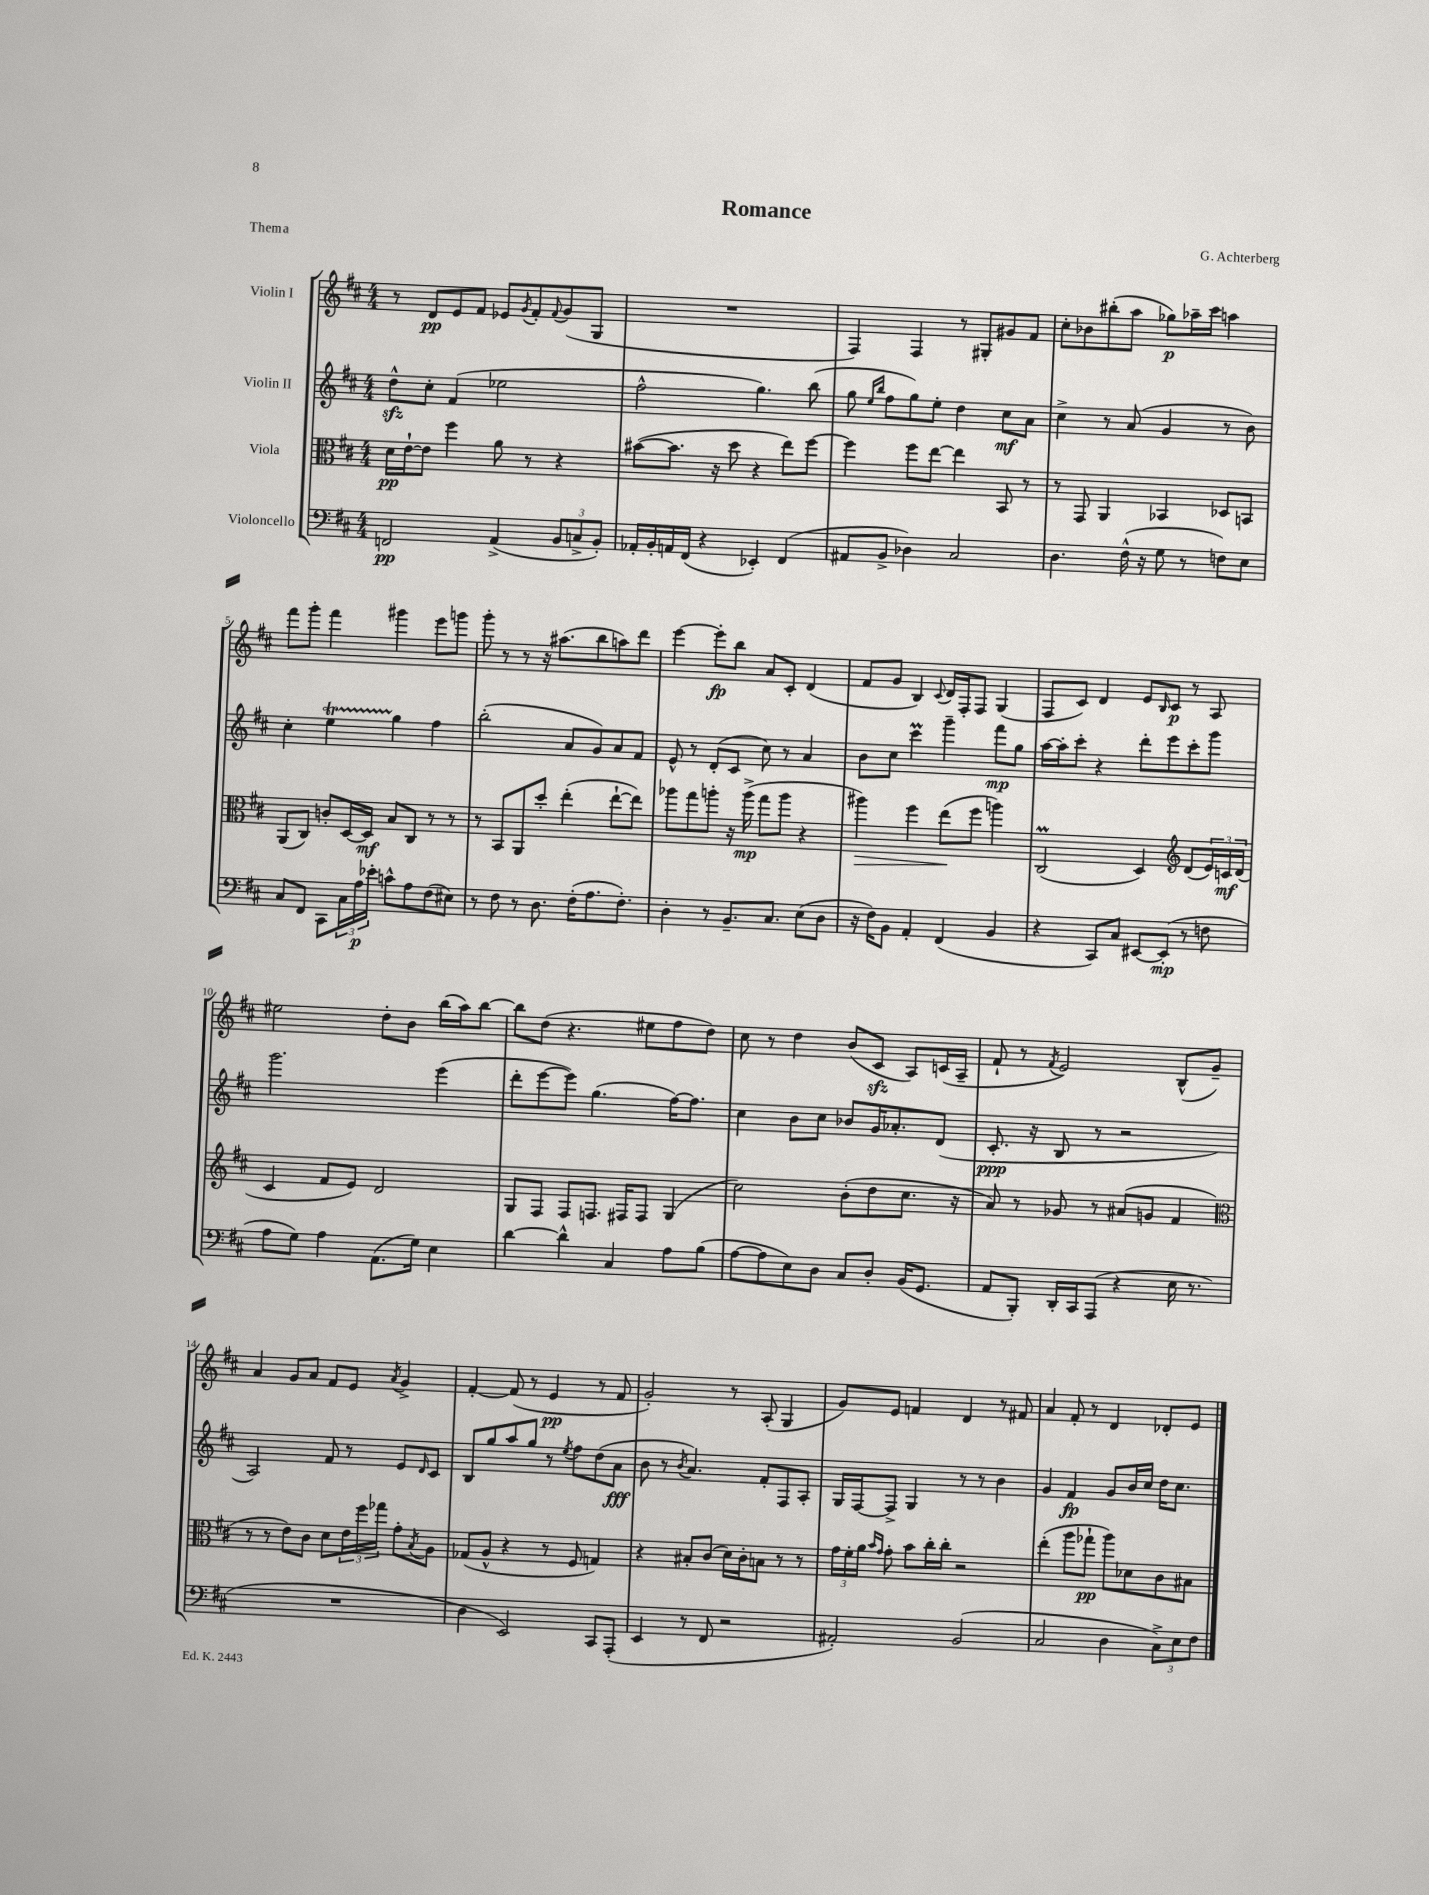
\header { title = "Romance" composer = "G. Achterberg" piece = "Thema" }
<<
\new StaffGroup <<
\new Staff = "s0" \with { instrumentName = "Violin I" } {
    \clef treble \key d \major \numericTimeSignature \time 4/4
    r8 d'8\pp e'8 fis'8 ees'8 \acciaccatura { g'8 } fis'8-. \appoggiatura { fis'8 } g'8( g8 |
    R1 |
    fis4) fis4 r8 gis8-. gis'8 fis'8 |
    cis''8-. bes'8 bis''8-.( a''8 ges''8\p) aes''16-- cis'''16 a''4 |
    fis'''8 g'''8-. fis'''4 gis'''4 e'''8 g'''8 |
    g'''8-. r8 r8 r16 ais''8.( b''8 a''8) d'''8 |
    e'''4~ e'''8-.\fp b''8 a'8 cis'8-. d'4( |
    fis'8 g'8 b4) \appoggiatura { cis'8 } d'16 fis16-. fis8 g4( |
    fis8 cis'8) d'4 e'8 \grace { b16 } cis'8\p r8 a8 |
    eis''2 d''8-. b'8 b''16( a''16) b''8~ |
    b''8 d''8( r4. eis''8 fis''8 d''8) |
    cis''8 r8 d''4 b'8( cis'8\sfz a8) c'16( a16-- |
    fis'8-! r8 \acciaccatura { fis'8 } e'2) b8-^( g'8--) |
    a'4 g'8 a'8 fis'8 e'8 \acciaccatura { a'8 } g'4-> |
    fis'4~-. fis'8( r8 e'4\pp r8 fis'8 |
    g'2-.) r8 a8-.( g4 |
    g'8) e'8 f'4 d'4 r8 fis'8 |
    a'4 fis'8-. r8 d'4 des'8-. e'8 \bar "|." |
}
\new Staff = "s1" \with { instrumentName = "Violin II" } {
    \clef treble \key d \major \numericTimeSignature \time 4/4
    d''8-^\sfz cis''8-. fis'4( ees''2 |
    fis''2-^ g''4.) b''8( |
    g''8 \grace { e''16 b''16 } fis''8 g''8) e''8-. d''4 cis''8\mf a'8 |
    cis''4-> r8 a'8( g'4 r8 b'8) |
    cis''4-. e''4\startTrillSpan g''4\stopTrillSpan fis''4 |
    b''2-.( a'8 g'8) a'8 fis'8 |
    e'8-^ r8 d'8-.( cis'8 cis''8) r8 a'4 |
    b'8 cis''8 cis'''4\prall g'''4-- fis'''8\mp g''8 |
    a''16~ a''16-. cis'''8-. r4 d'''8-. e'''8 cis'''8-. g'''8 |
    g'''2. e'''4( |
    d'''8-. e'''8~ e'''8) g''4.( fis''16~) fis''8. |
    cis''4 b'8 cis''8 bes'8 g'16 aes'8.-. d'8( |
    cis'8.-.\ppp r16 b8 r8 r2 |
    a2) fis'8 r8 e'8 \grace { d'16 } cis'8 |
    b8 g''8 a''8 g''8 r8 \acciaccatura { e''8 } fis''8 d''8( a'8\fff |
    b'8 r8 \acciaccatura { b'8 } a'4.) fis'8-. fis8 a8-. |
    g16 fis16~ fis8-> g4 r8 r8 b'4 |
    g'4 fis'4\fp g'8 b'16 cis''16 d''16 cis''8. \bar "|." |
}
\new Staff = "s2" \with { instrumentName = "Viola" } {
    \clef alto \key d \major \numericTimeSignature \time 4/4
    d'16\pp e'16~-! e'8 fis''4 a'8 r8 r4 |
    bis'8~( bis'8. r16 d''8 r4 e''8) fis''8~ |
    fis''4 fis''8 e''8~ e''4 b,8 r8 |
    r8 g,8 a,4 bes,4 des8 b,8 |
    a,8( cis8) c'8-. d16~ d16\mf b8 cis8 r8 r8 |
    r8 b,8 a,8 d''8-. e''4-.( e''8~-! e''8) |
    aes''8 g''8 a''8-. r16 a''16->\mp( g''8 a''8 r4 |
    ais''4\>) fis''4 e''8\!( fis''8 a''4) |
    cis2\prall( d4) \clef treble d'8( \tuplet 3/2 { e'16) c'16\mf d'16( } |
    cis'4 fis'8 e'8) d'2 |
    g8 fis8 fis8 f8. fis16 fis8 g4( |
    cis''2) b'8-.( d''8 cis''8. r16 |
    a'8) r8 ges'8 r8 ais'8( g'8 fis'4 |
    \clef alto r8 r8 e'8) cis'8 d'8 \tuplet 3/2 { e'16 fis''16 ges''16 } g'8-. \acciaccatura { b8 } a8 |
    ges8( a8-^ r4 r8 fis8 g4) |
    r4 bis8-. cis'8( d'16) cis'16-. b8 r8 r8 |
    \tuplet 3/2 { g'16 fis'16-. a'16 } \grace { b'16 g'16 } g'8-. b'8 cis''16-. cis''16-. r2 |
    e''4-.( a''8 ges''8-!\pp a''8) des'8 cis'8 bis8 \bar "|." |
}
\new Staff = "s3" \with { instrumentName = "Violoncello" } {
    \clef bass \key d \major \numericTimeSignature \time 4/4
    f,2\pp a,4->( \tuplet 3/2 { b,8 c8-> b,8-.) } |
    aes,16-. b,16-. a,16 fis,16( r4 ees,4-.) fis,4( |
    ais,8 b,8-> des4) cis2 |
    d4. fis16-^( r16 g8 r8 f8) e8 |
    cis8 fis,8 cis,8 \tuplet 3/2 { cis16 a16\p ees'16-. } c'8-^ a8 fis8( eis8) |
    r8 fis8 r8 d8. fis16-.( a8. fis8.-.) |
    d4-. r8 b,8.-- cis8. e8( d8 |
    r16 fis16) b,8 a,4-. fis,4( b,4 |
    r4 cis,8) cis8 eis,8~ eis,8-.\mp( r8 f8 |
    a8 g8) a4 a,8.( g16) e4 |
    d'4~ d'4-^ cis4 a8 b8( |
    a8~ a8 e8) d8 cis8 d8-. b,16( g,8. |
    a,8 b,,8-.) d,16-. cis,16 a,,8( r4 e16 r8. |
    R1 |
    d4 e,2) cis,8 a,,8-.( |
    e,4 r8 fis,8 r2 |
    ais,2-.) b,2( |
    cis2 d4 \tuplet 3/2 { cis8->) e8 fis8 } \bar "|." |
}
>>
>>
